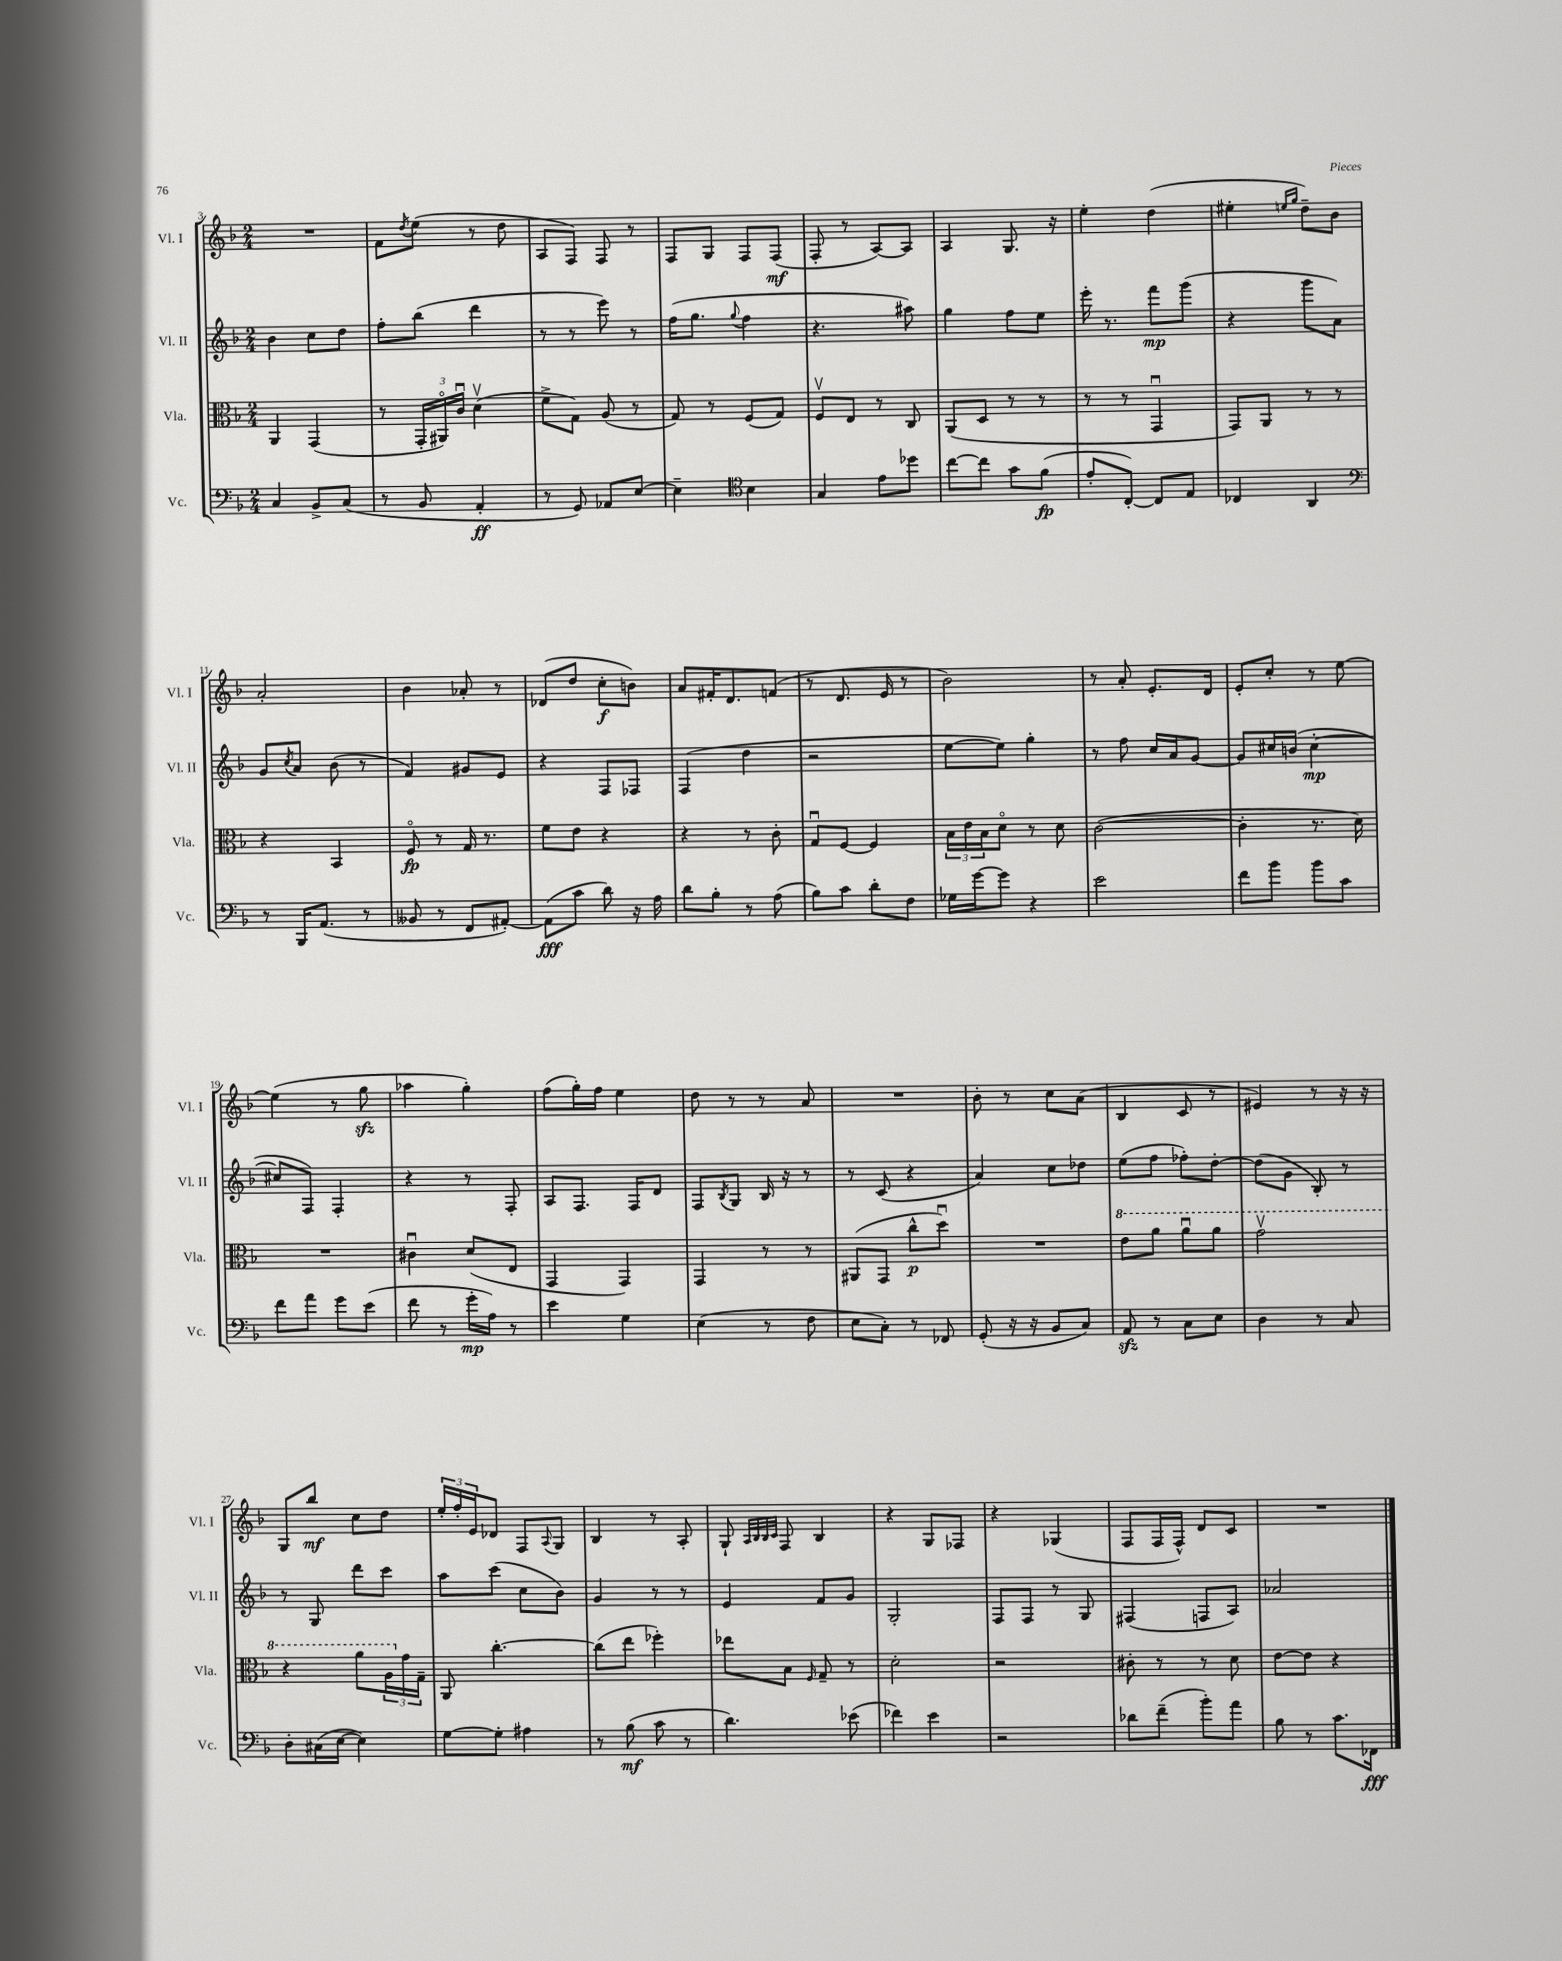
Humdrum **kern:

**kern	**kern	**kern	**kern
*staff4	*staff3	*staff2	*staff1
*clefF4	*clefC3	*clefG2	*clefG2
*k[b-]	*k[b-]	*k[b-]	*k[b-]
*M2/4	*M2/4	*M2/4	*M2/4
4C	4AA	4b-	2r
8BB-^	(4GG	8cc	.
(8C	.	8dd	.
=	=	=	=
8r	8r	8ff'	8f
.	.	.	8qdd
8BB-	24GG'	(8bb-	(8ee
.	24AA#o)	.	.
.	24cu	.	.
4AA'	(4dv	4ddd	8r
.	.	.	8dd
=	=	=	=
8r	8f^	8r	8A
8GG)	8G)	8r	8F)
8AA-	(8A	8eee)	8F
[8E	8r	8r	8r
=	=	=	=
4E~]	8G)	(16ff	8F
.	.	8.gg	.
.	8r	.	8G
*clefC4	*	*	*
.	.	8qqgg	.
4B-	(8F	4ff	8F
.	8G)	.	(8F
=	=	=	=
4G	8Fv	4.r	8F'
.	8E	.	8r
8e	8r	.	[8A)
8dd-	8C	8aa#)	8A]
=	=	=	=
[8cc	(8AA	4gg	4A
8cc]	8D	.	.
8g	8r	8ff	8.G
(8f	8r	8ee	.
.	.	.	16r
=	=	=	=
8e'	8r	16eee'	4ee'
.	.	8.r	.
[8C')	8r	.	.
8C]	4GGu	8fff	(4dd
8E	.	(8ggg	.
=	=	=	=
4C-	8GG)	4r	4ee#'
.	8AA	.	.
.	.	.	16qqee
.	.	.	16qqgg
4AA	8r	8ggg	8dd~)
.	8r	8a)	8b-
=	=	=	=
*clefF4	*	*	*
8r	4r	8g	2a'
.	.	8qcc	.
16BBB-	.	8a	.
(8.AA	.	.	.
.	4BB-	(8b-	.
8r	.	8r	.
=	=	=	=
8BB--	8Fo	4f)	4b-
8r	8r	.	.
8FF	16G	8g#	8a-'
.	8.r	.	.
[8AA#')	.	8e	8r
=	=	=	=
(8AA#]	8f	4r	(8d-
8c	8e	.	8dd
8d)	4r	8F	8cc'
16r	.	8F-	8b)
16A	.	.	.
=	=	=	=
8d	4r	(4F	8a
8B-'	.	.	16f#'
.	.	.	8.d
8r	8r	4dd	.
(8A	8c'	.	(8f
=	=	=	=
8B-)	8Gu	2r	8r
8c	[8F	.	8.d
8d'	4F]	.	.
.	.	.	16e
8F	.	.	8r
=	=	=	=
16G-	24B-	[8ee	2b-)
.	24e	.	.
[16g	.	.	.
.	24B-	.	.
8g]	8do	8ee])	.
4r	8r	4gg'	.
.	8d	.	.
=	=	=	=
2e	([2c	8r	8r
.	.	8ff	8a'
.	.	16cc	8.e'
.	.	16a	.
.	.	[8g	.
.	.	.	16d
=	=	=	=
8f	4c']	8g]	8e'
8b-	.	16cc#	8cc'
.	.	(16b	.
8b-	8.r	[4cc#'	8r
8c	.	.	[8ee
.	16d)	.	.
=	=	=	=
8f	2r	8cc#]	(4ee]
8a	.	8F)	.
8g	.	4F'	8r
(8e	.	.	8gg
=	=	=	=
8f	4c#u	4r	4aa-
8r	.	.	.
16g'	(8d	8r	4gg')
16A)	.	.	.
8r	8E	8F'	.
=	=	=	=
4e	4GG	8A	(8ff
.	.	8.F	16gg')
.	.	.	16ff
4G	4GG)	.	4ee
.	.	16F	.
.	.	8d	.
=	=	=	=
(4E	4GG	8F	8dd
.	.	8qB-	.
.	.	8G	8r
8r	8r	16B-	8r
.	.	16r	.
8F	8r	8r	8a
=	=	=	=
8E	(8AA#	8r	2r
8C')	8GG	(8c	.
8r	8cc^^	4r	.
8FF-	8ddu)	.	.
=	=	=	=
(8GG'	2r	4a)	8b-'
16r	.	.	8r
16r	.	.	.
8BB-	.	8cc	8cc
8C)	.	8dd-	(8a
=	=	=	=
8AA	8ee	(8ee	4B-
8r	8aa	8ff	.
8C	8aau	8ff-')	8c
8E	8aa	[8dd'	8r
=	=	=	=
4D	2ggv	(8dd]	4e#)
.	.	8g	.
8r	.	8B-')	8r
8C	.	8r	16r
.	.	.	16r
=	=	=	=
8D'	4r	8r	8G
(16C#	.	8G	8bb-
[16E	.	.	.
4E])	8aa	8ddd	8cc
.	24a	8ccc	8dd
.	24g	.	.
.	24G~	.	.
=	=	=	=
[8G	8AA	8aa	24ee'
.	.	.	24ff'
.	.	.	24e
8G']	[4.cc'	(8ccc	8d-
4A#	.	8cc	8F
.	.	.	8qqA
.	.	8b-)	8G
=	=	=	=
8r	(8cc]	4g	4B-
(8B-	8ee	.	.
8c	4ff-')	8r	8r
8r	.	8r	8A'
=	=	=	=
4.d)	8ee-	4e	8G`
.	.	.	32qqA
.	.	.	32qqB-
.	.	.	32qqB-
.	.	.	32qqc
.	8B-	.	8F
.	16qqF	.	.
.	8G~	8f	4B-
(8e-	8r	8g	.
=	=	=	=
4f-)	2d'	2G'	4r
4e	.	.	8G
.	.	.	8F-
=	=	=	=
2r	2r	8F	4r
.	.	8F	.
.	.	8r	(4G-
.	.	8G	.
=	=	=	=
8d-	8c#'	(4F#	8F
(8f~	8r	.	16F
.	.	.	16F^^)
8b-')	8r	8F	8d
8a	8d	8A)	8c
=	=	=	=
8B-	[8e	2a-	2r
8r	8e]	.	.
8.c	4r	.	.
16FF-	.	.	.
==	==	==	==
*-	*-	*-	*-
